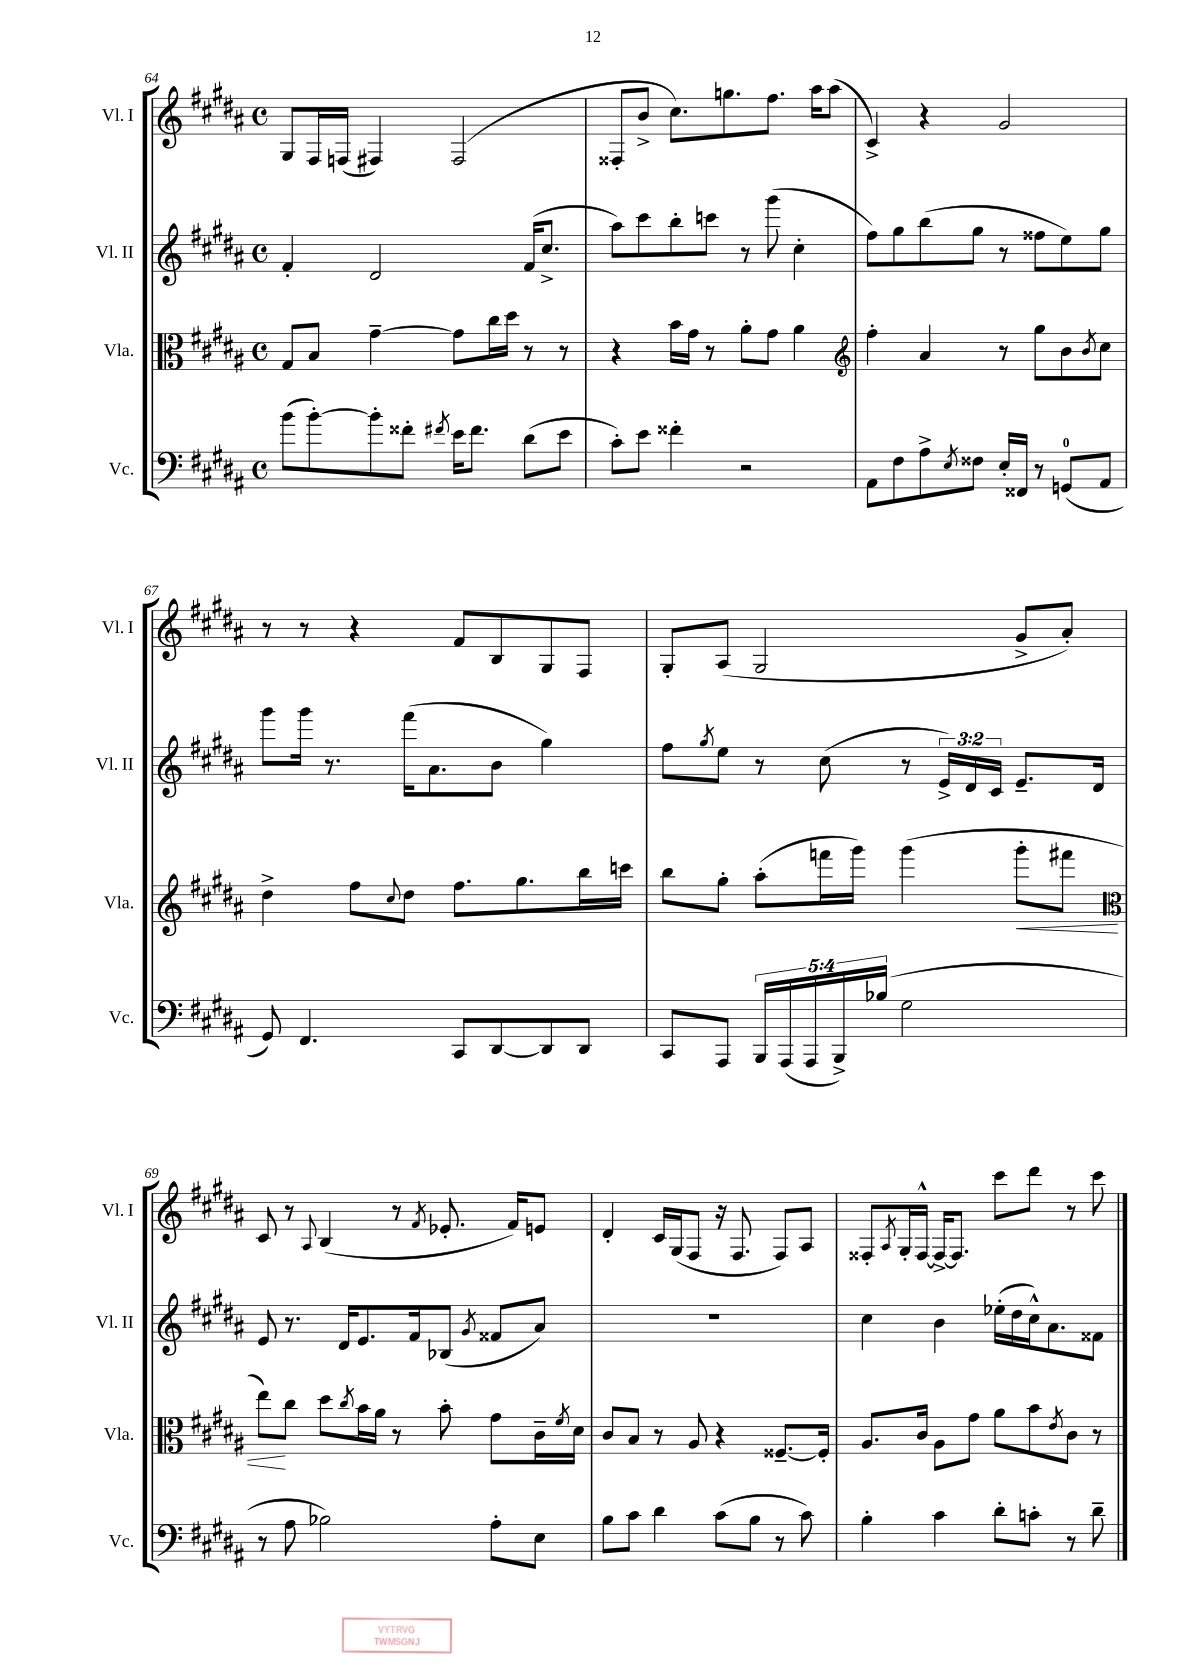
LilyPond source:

<<
\new StaffGroup <<
\new Staff = "s0" \with { instrumentName = "Vl. I" shortInstrumentName = "Vl. I" } {
    \clef treble \key b \major \defaultTimeSignature \time 4/4
    gis8 fis16 f16( fis4) fis2( |
    fisis8-. b'8-> cis''8.) g''8. fis''8. ais''16 ais''8( |
    cis'4->) r4 gis'2 |
    r8 r8 r4 fis'8 b8 gis8 fis8 |
    gis8-. ais8( gis2 gis'8-> ais'8-.) |
    cis'8 r8 \appoggiatura { ais8 } b4( r8 \acciaccatura { fis'8 } ees'8.-. fis'16) e'8 |
    dis'4-. cis'16 gis16( fis8 r16 fis8. fis8) ais8 |
    fisis8-. \acciaccatura { ais8 } gis16-. fisis16~-^ fisis16~-> fisis8. cis'''8 dis'''8 r8 cis'''8 \bar "|." |
}
\new Staff = "s1" \with { instrumentName = "Vl. II" shortInstrumentName = "Vl. II" } {
    \clef treble \key b \major \defaultTimeSignature \time 4/4 \override Staff.TupletNumber.text = #tuplet-number::calc-fraction-text
    fis'4-. dis'2 fis'16( cis''8.-> |
    ais''8) cis'''8 b''8-. c'''8 r8 gis'''8( cis''4-. |
    fis''8) gis''8 b''8( gis''8 r8 fisis''8 e''8) gis''8 |
    gis'''8 gis'''16 r8. fis'''16( ais'8. b'8 gis''4) |
    fis''8 \acciaccatura { gis''8 } e''8 r8 cis''8( r8 \tuplet 3/2 { e'16->) dis'16 cis'16 } e'8.-- dis'16 |
    e'8 r8. dis'16 e'8. fis'16 bes8( \acciaccatura { gis'8 } fisis'8 ais'8) |
    R1 |
    cis''4 b'4 ees''16-.( dis''16 cis''16-^) ais'8. fisis'8 \bar "|." |
}
\new Staff = "s2" \with { instrumentName = "Vla." shortInstrumentName = "Vla." } {
    \clef alto \key b \major \defaultTimeSignature \time 4/4
    gis8 b8 gis'4~-- gis'8 cis''16 dis''16 r8 r8 |
    r4 b'16 gis'16 r8 ais'8-. gis'8 ais'4 |
    \clef treble fis''4-. ais'4 r8 gis''8 b'8 \acciaccatura { b'8 } cis''8 |
    dis''4-> fis''8 \appoggiatura { cis''8 } dis''8 fis''8. gis''8. b''16 c'''16 |
    b''8 gis''8-. ais''8-.( f'''16 gis'''16) gis'''4( gis'''8-.\< fis'''8 |
    \clef alto e''8\!) cis''8 dis''8 \acciaccatura { cis''8 } b'16 ais'16 r8 b'8-. gis'8 cis'16-- \acciaccatura { fis'8 } dis'16 |
    cis'8 b8 r8 ais8 r4 fisis8.~-- fisis16-. |
    ais8. cis'16 ais8 gis'8 ais'8 b'8 \acciaccatura { e'8 } cis'8 r8 \bar "|." |
}
\new Staff = "s3" \with { instrumentName = "Vc." shortInstrumentName = "Vc." } {
    \clef bass \key b \major \defaultTimeSignature \time 4/4 \override Staff.TupletNumber.text = #tuplet-number::calc-fraction-text
    b'8( b'8~-.) b'8-. fisis'8-. \acciaccatura { fis'8 } e'16 fis'8. dis'8( e'8 |
    cis'8-.) e'8 fisis'4-. r2 |
    ais,8 fis8 ais8-> \acciaccatura { e8 } fisis8 e16-. fisis,16 r8 g,8-0( ais,8 |
    gis,8) fis,4. cis,8 dis,8~ dis,8 dis,8 |
    cis,8 ais,,8 \tuplet 5/4 { b,,16 ais,,16( ais,,16 b,,16->) bes16( } gis2 |
    r8 ais8 bes2) ais8-. e8 |
    b8 cis'8 dis'4 cis'8( b8 r8 cis'8) |
    b4-. cis'4 dis'8-. c'8-. r8 dis'8-- \bar "|." |
}
>>
>>
\layout { \context { \Score currentBarNumber = #64 } }
